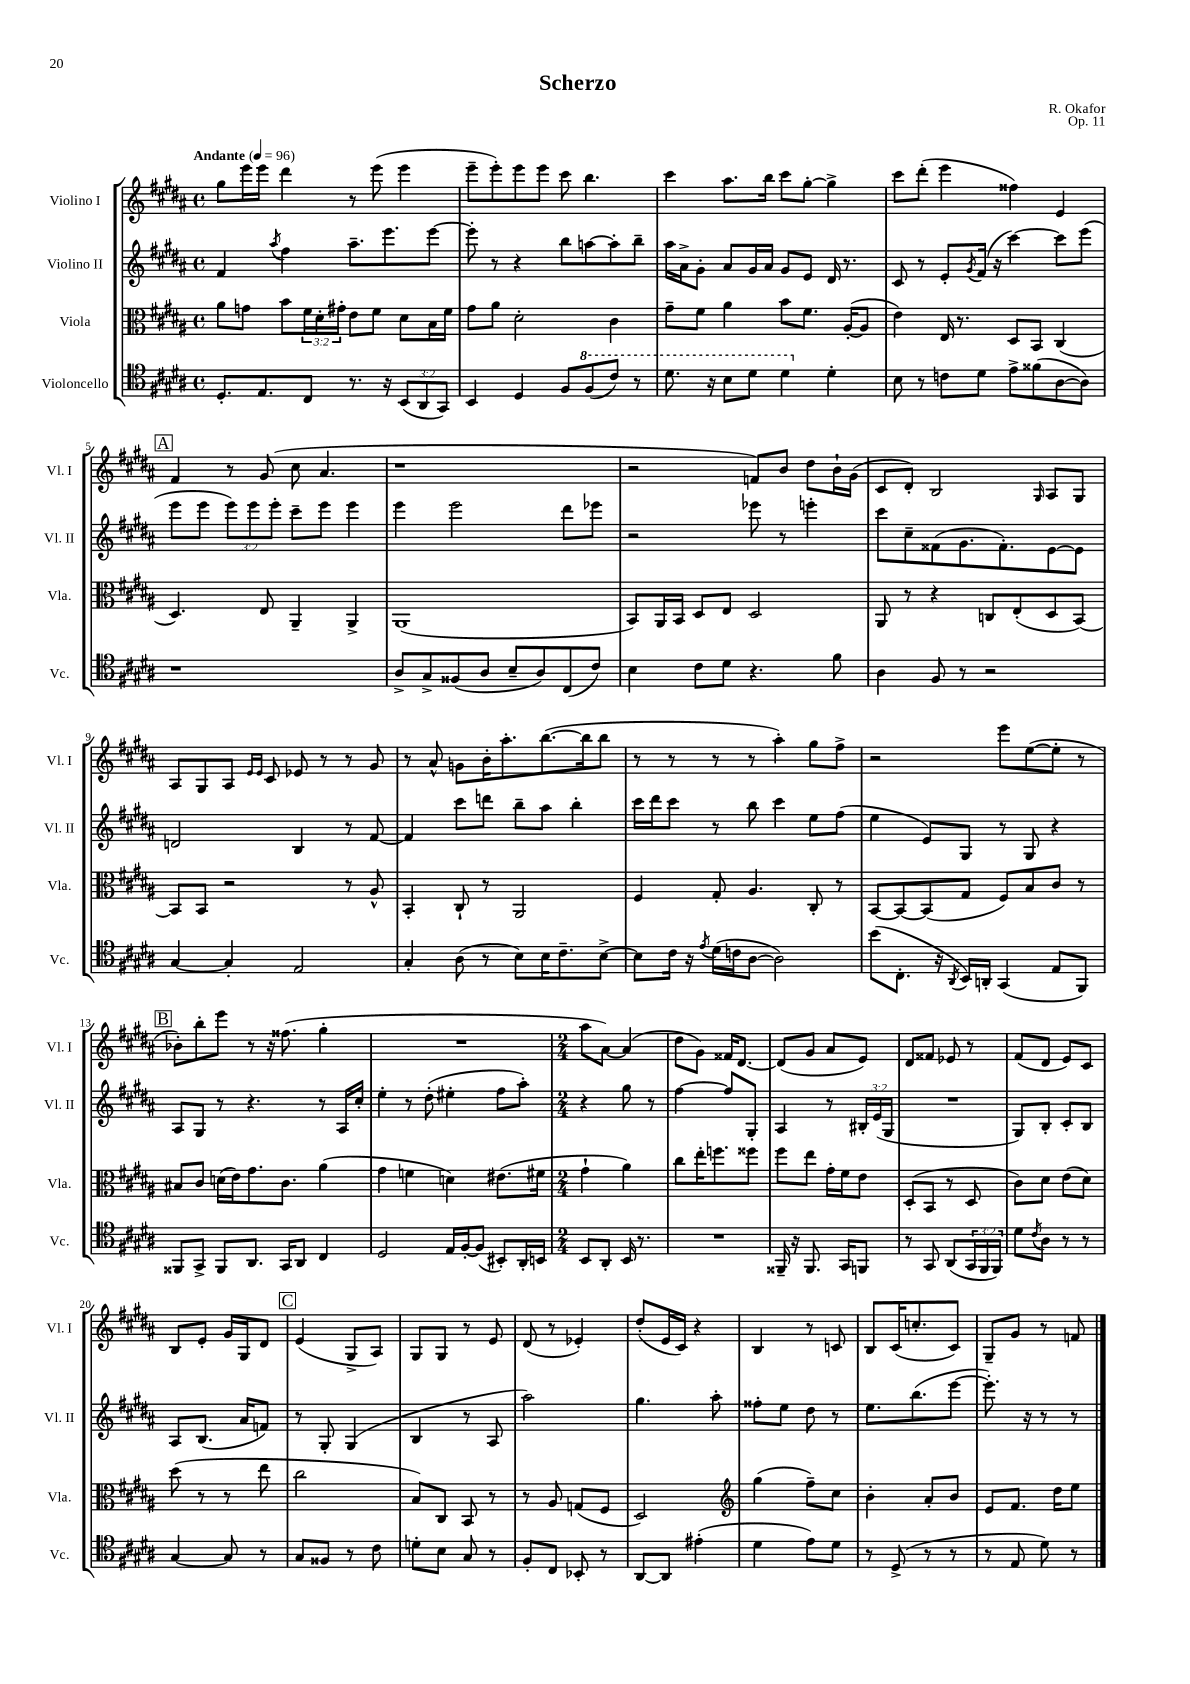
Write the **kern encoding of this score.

**kern	**kern	**kern	**kern
*part4	*part3	*part2	*part1
*staff4	*staff3	*staff2	*staff1
*I"Violoncello	*I"Viola	*I"Violino II	*I"Violino I
*I'Vc.	*I'Vla.	*I'Vl. II	*I'Vl. I
*clefC4	*clefC3	*clefG2	*clefG2
*k[f#c#g#d#a#]	*k[f#c#g#d#a#]	*k[f#c#g#d#a#]	*k[f#c#g#d#a#]
*M4/4	*M4/4	*M4/4	*M4/4
*met(c)	*met(c)	*met(c)	*met(c)
*MM96	*MM96	*MM96	*MM96
=1	=1	=1	=1
!	!	!	!LO:TX:a:B:t=Andante
8.D#'/L	8a#\L	4f#/	8gg#\L
.	8gn\J	.	16eee\L
8.E/	.	.	16eee\JJ
.	.	8qaa#/	.
.	8b\L	4ff#\	4ddd#\
8C#/J	24f#\L	.	.
.	24d#'\	.	.
.	24g#X'\JJ	.	.
8.r	8e\L	8.aa#~\L	8r
.	8f#\J	.	(8eee\
16r	.	8.eee\	.
(12BB/L	8d#\L	.	4eee\
12AA#/	.	.	.
.	16B\L	[8eee\J	.
12GG#/J)	.	.	.
.	16f#\JJ	.	.
=2	=2	=2	=2
4BB/	8g#\L	8eee'\]	8eee~\L
.	8a#\J	8r	8eee'\)
4D#/	2d#'\	4r	8eee\
.	.	.	8eee\J
8F#/L	.	8bb\L	8ccc#\
*8va	*	*	*
(8f#/	.	[8aan\	4.bb\
8cc#/J)	4c#\	8aa'\]	.
8r	.	8bb~\J	.
=3	=3	=3	=3
8.dd#\	8g#~\L	16aa#\LL	4ccc#\
.	.	16a#^\J	.
.	8f#\J	8g#'\J	.
16r	.	.	.
8b\L	4a#\	8a#/L	8.aa#\L
8dd#\J	.	16g#/L	.
.	.	16a#/JJ	16bb\Jk
4dd#\	8b\L	8g#/L	8ccc#\L
.	8.f#\J	8e/J	[8gg#'\J
*X8va	*	*	*
4d#'\	.	16d#/	4gg#^\]
.	([16A#'/KL	8.r	.
.	8A#/J]	.	.
=4	=4	=4	=4
8B\	4e\)	8c#/	8ccc#\L
8r	.	8r	(8ddd#'\J
8cn\L	16E/	8e'/L	4eee\
.	8.r	.	.
.	.	8qg#/	.
8d#\J	.	(16f#/Jk	.
.	.	16r	.
8e^\L	8D#/L	[4ccc#\)	4ff##X\)
(8f##X\	8BB/J	.	.
[8A#\	(4C#/	8ccc#\L]	4e/
8A#\J])	.	(8eee\J	.
!!LO:LB:g=z
!!LO:REH:place=s1:t=A
=5	=5	=5	=5
1r	4.D#/)	8eee\L	4f#/
.	.	8eee\J	.
.	.	12eee\L)	8r
.	.	12eee\	.
.	8E/	.	(8g#/
.	.	12eee'\J	.
.	4AA#~/	8ccc#~\L	8cc#\
.	.	8eee\J	4.a#/
.	4AA#^/	4eee\	.
=6	=6	=6	=6
8A#^/L	(1AA#	4eee\	1r
8G#^/	.	.	.
(8F##X/	.	2eee\	.
8A#/J	.	.	.
8B~/L	.	.	.
8A#/)	.	.	.
(8C#/	.	8ddd#\L	.
8c#/J)	.	8eee-X\J	.
=7	=7	=7	=7
4B\	8BB/L)	2r	2r
.	16AA#/L	.	.
.	16BB/JJ	.	.
8c#\L	8D#/L	.	.
8d#\J	8E/J	.	.
4.r	2D#/	8eee-X\	8fn/L)
.	.	8r	8b/J
.	.	4eeen'\	8dd#\L
8f#\	.	.	16b`\L
.	.	.	(16g#\JJ
=8	=8	=8	=8
4A#\	8AA#/	8ccc#\L	8c#/L
.	8r	8cc#~\	8d#'/J)
8F#/	4r	(8f##X\	2B/
8r	.	8.g#\	.
2r	8Cn/L	.	.
.	.	8.f##'\)	.
.	(8E'/	.	.
.	.	.	16qqG#/
.	8D#/	[8e\	8A#/L
.	[8BB/J)	8e\J]	8G#/J
!!LO:LB:g=z
=9	=9	=9	=9
[4G#/	8BB/L]	2dn/	8A#/L
.	8BB/J	.	8G#/
4G#'/]	2r	.	8A#/J
.	.	.	16qqe/LL
.	.	.	16qqe/JJ
.	.	.	8c#/
2E/	.	4B/	8e-X/
.	.	.	8r
.	8r	8r	8r
.	8A#^^/	[8f#/	8g#/
=10	=10	=10	=10
4G#'/	4BB'/	4f#/]	8r
.	.	.	8a#^^/
(8A#\	8C#`/	8ccc#\L	8gn\L
8r	8r	8dddn\J	16b'\K
.	.	.	8.aa#'\
8B\L)	2AA#/	8bb~\L	.
16B\K	.	8aa#\J	([8.bb\
8.c#~\	.	.	.
.	.	4bb'\	.
.	.	.	16bb\k]
[8B^\J	.	.	8bb\J
=11	=11	=11	=11
8B\L]	4F#/	16ccc#\LL	8r
.	.	16ddd#\J	.
16c#\Jk	.	8ccc#\J	8r
16r	.	.	.
8qe/	.	.	.
(16d#\LL	8G#'/	8r	8r
16cn\J	.	.	.
[8A#\J	4.A#/	8bb\	8r
2A#\])	.	4ccc#\	4aa#'\)
.	8C#'/	8ee\L	8gg#\L
.	8r	(8ff#\J	8ff#^\J
=12	=12	=12	=12
(8b\L	[8BB/L	4ee\	2r
8.C#'\J	8BB/_	.	.
.	(8BB/]	8e/L)	.
16r	.	.	.
8qAA#/	.	.	.
16BB/LL)	8G#/J	8G#/J	.
16AAn'/JJ	.	.	.
(4GG#/	8F#/L)	8r	8eee\L
.	8B/	8G#/	([8ee\
8E/L	8c#/J	4r	8ee'\J]
8FF#/J)	8r	.	8r
!!LO:LB:g=z
!!LO:REH:place=s1:t=B
=13	=13	=13	=13
8FF##X/L	8B#X/L	8A#/L	8b-X'\L)
8GG#^/J	8c#/J	8G#/J	8bb'\
8FF##/L	(16dn\LL	8r	8eee\J
.	16e\J)	.	.
8.AA#/J	8.g#\	4.r	8r
.	.	.	16r
16GG#/KL	8.c#\J	.	(8.ff##X\
8AA#/J	.	.	.
4C#/	(4a#\	8r	4gg#'\
.	.	16A#/LL	.
.	.	16cc#'/JJ	.
=14	=14	=14	=14
2D#/	4g#\	4ee'\	1r
.	4fn\	8r	.
.	.	(8dd#'\	.
16E/LL	4dn\)	4ee#X'\	.
[16F#'/J	.	.	.
(8F#/J]	.	.	.
8BB#X'/L)	(8.e#X\L	8ff#\L	.
16AA#'/L	.	8aa#'\J)	.
16BBn/JJ	16f#X\Jk	.	.
=15	=15	=15	=15
*M2/4	*M2/4	*M2/4	*M2/4
8BB/L	4g#`\	4r	8aa#\L
8AA#'/J	.	.	[8a#\J)
16BB/	4a#\)	8gg#\	(4a#/]
8.r	.	.	.
.	.	8r	.
=16	=16	=16	=16
2r	8cc#\L	[4ff#\	8dd#\L
.	16ee'\K	.	8g#\J)
.	8.ffn\	.	.
.	.	8ff#/L]	16f##X/KL
.	.	.	[8.d#/J
.	8ff##X\J	8G#'/J	.
=17	=17	=17	=17
16FF##X~/	8ff#\L	4A#/	(8d#/L]
16r	.	.	.
8.FF##/	8ee\J	.	8g#/J
.	16g#'\LL	8r	8a#/L
16GG#/KL	16f#\J	.	.
8FFn/J	8e\J	24B#X'/LL	8e/J)
.	.	(24e/	.
.	.	24G#/JJ	.
=18	=18	=18	=18
8r	(8D#'/L	2r	8d#/L
8GG#/	8BB/J	.	8f##X/J
(8AA#/L	8r	.	8e-X/
24GG#/L	8D#/	.	8r
24FF#/	.	.	.
24FF#/JJ)	.	.	.
=19	=19	=19	=19
8d#\L	8c#\L)	8G#/L)	(8f#/L
8qc#/	.	.	.
8A#\J	8d#\J	8B'/J	8d#/J
8r	(8e\L	8c#'/L	8e/L)
8r	8d#\J)	8B/J	8c#/J
!!LO:LB:g=z
=20	=20	=20	=20
[4G#/	(8dd#\	8A#/L	8B/L
.	8r	(8.B/J	8e'/J
8G#/]	8r	.	16g#/LL
.	.	16a#/KL	16G#/J
8r	8ee\	8fn/J)	8d#/J
!!LO:REH:place=s1:t=C
=21	=21	=21	=21
8G#/L	2cc#\	8r	(4e/
8F##X/J	.	8G#'/	.
8r	.	(4G#/	8G#^/L
8c#\	.	.	8A#/J)
=22	=22	=22	=22
8dn'\L	8B/L)	4B/	8G#/L
8B\J	8C#/J	.	8G#/J
8G#/	8BB/	8r	8r
8r	8r	8A#/	8e/
=23	=23	=23	=23
8F#'/L	8r	2aa#\)	(8d#/
8C#/J	8A#/	.	8r
8BB-X'/	(8Gn/L	.	4e-X'/)
8r	8F#/J	.	.
=24	=24	=24	=24
[8AA#/L	2D#/)	4.gg#\	(8dd#'/L
8AA#/J]	.	.	16e/L
.	.	.	16c#/JJ)
(4e#X'\	.	.	4r
.	.	8aa#'\	.
=25	=25	=25	=25
*	*clefG2	*	*
4d#\	(4gg#\	8ff##X'\L	4B/
.	.	8ee\J	.
8e\L)	8ff#~\L)	8dd#\	8r
8d#\J	8cc#\J	8r	8cn/
=26	=26	=26	=26
8r	4b'\	8.ee\L	8B/L
(8D#^/	.	.	(16c#/K
.	.	(8.bb\	8.ccn'/
8r	8a#'/L	.	.
8r	8b/J	[8eee\J	8c#/J)
=27	=27	=27	=27
8r	8e/L	8.eee'\])	8G#~/L
8E/	8.f#/J	.	8g#/J
.	.	16r	.
8d#\)	.	8r	8r
.	16dd#\KL	.	.
8r	8ee\J	8r	8fn/
==	==	==	==
*-	*-	*-	*-
